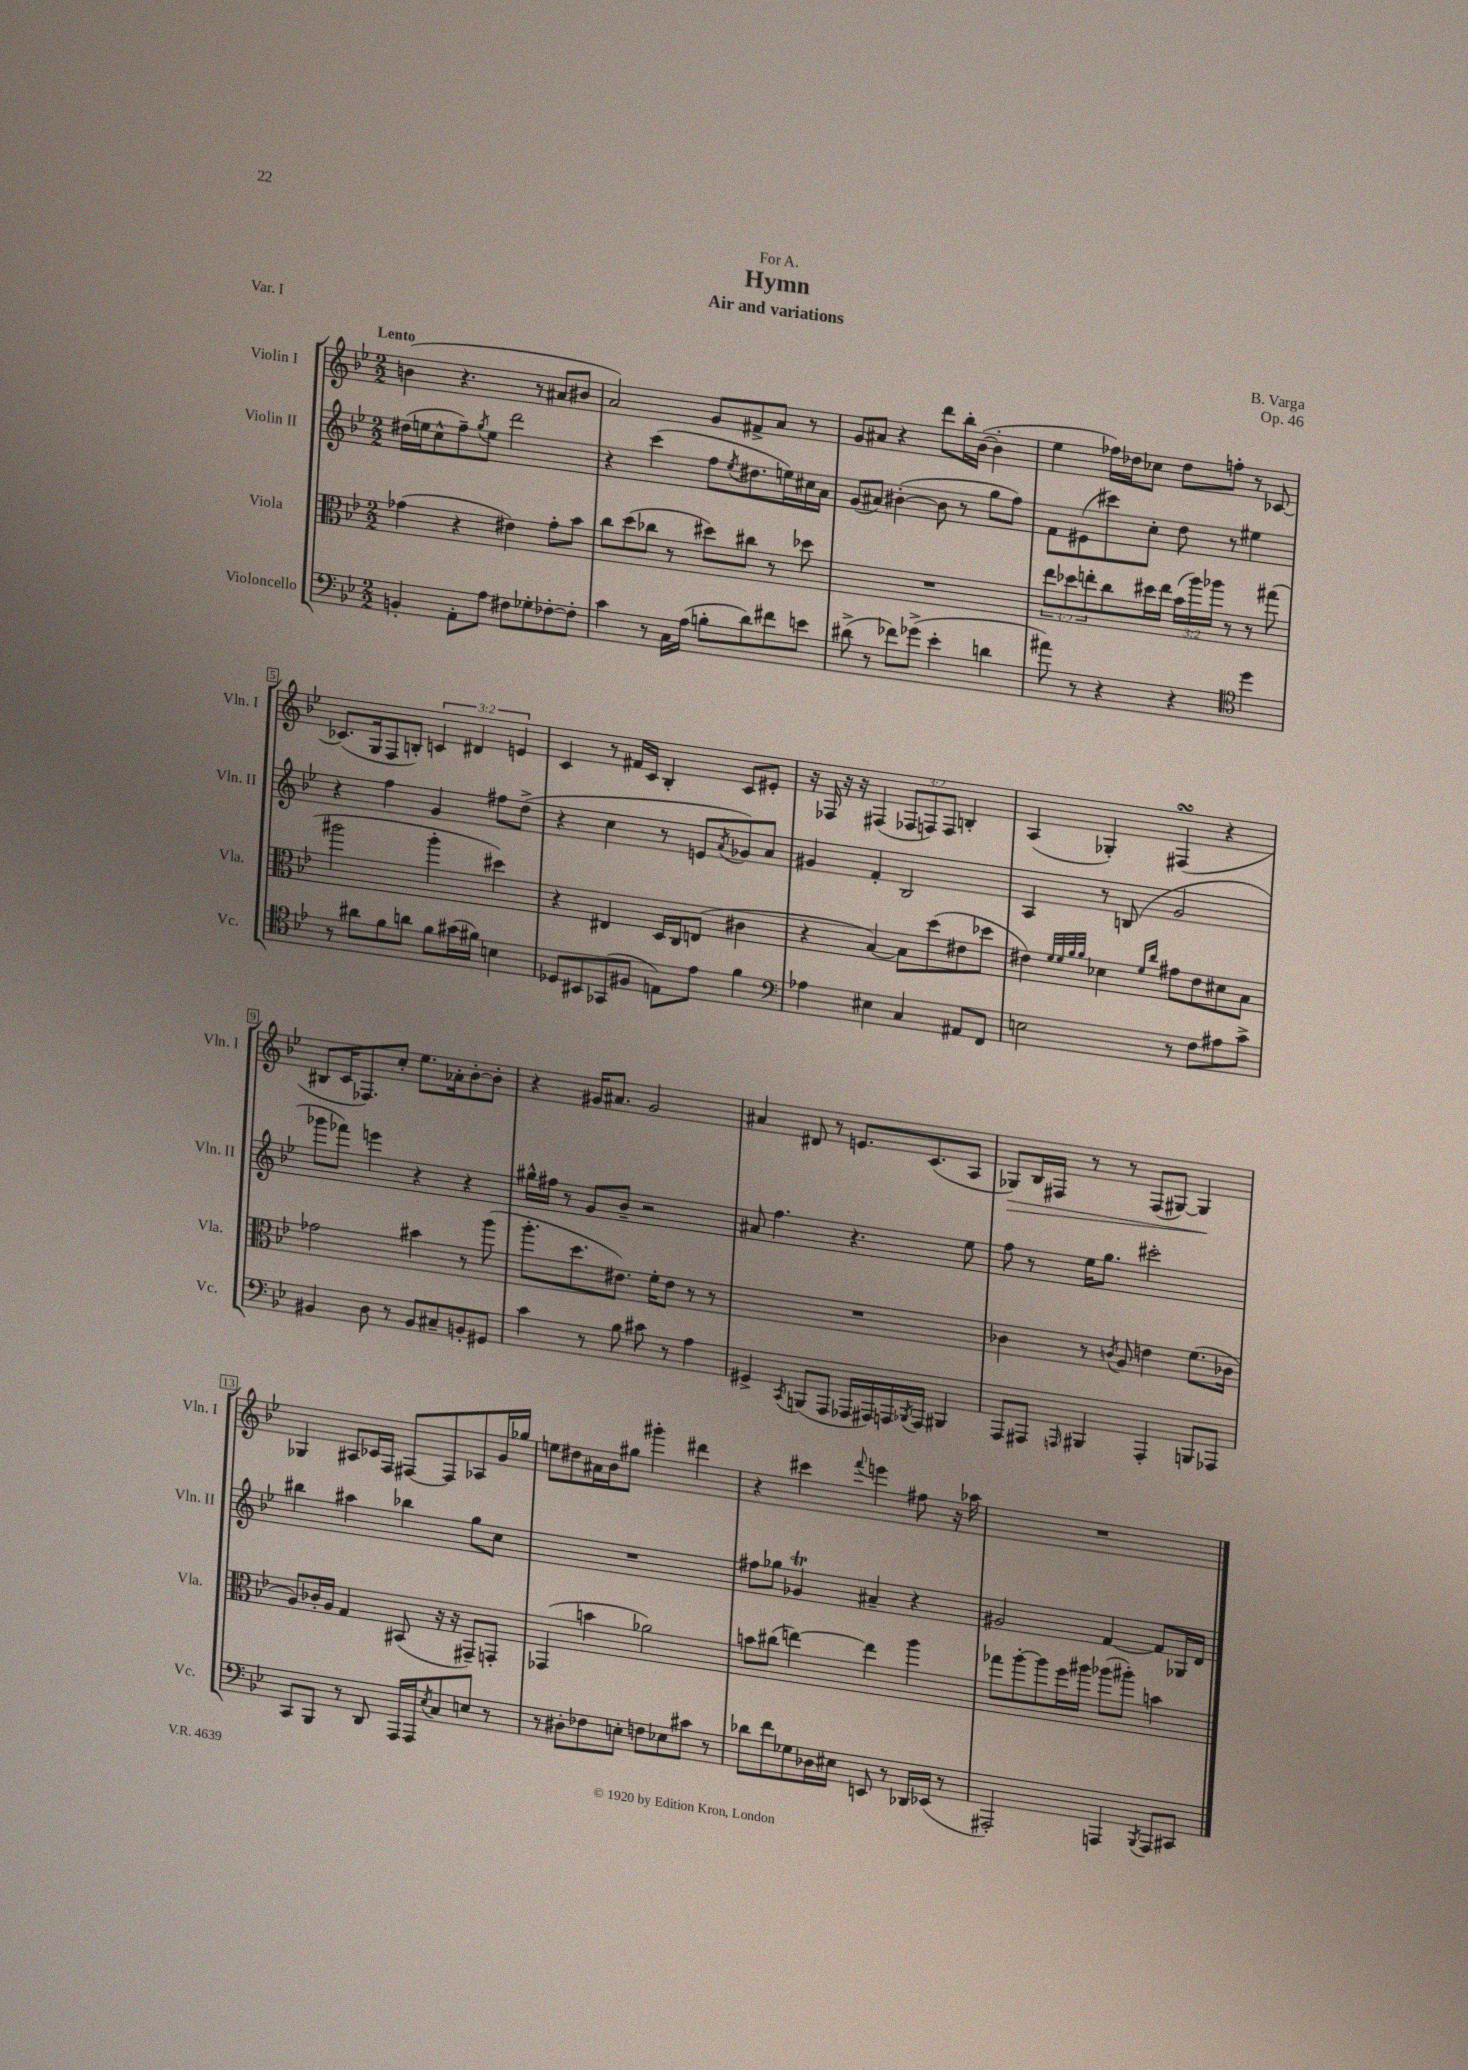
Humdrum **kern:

**kern	**kern	**kern	**kern
*staff4	*staff3	*staff2	*staff1
*clefF4	*clefC3	*clefG2	*clefG2
*k[b-e-]	*k[b-e-]	*k[b-e-]	*k[b-e-]
*M2/2	*M2/2	*M2/2	*M2/2
4BB'/	(4g-\	(16dd#\LL	(4b\
.	.	16ee\J	.
.	.	8cc^^\	.
8AA'\L	4r	8ff~\)	4.r
.	.	8qgg/	.
8A\J	.	8ee\J	.
8F#\L	4e#\)	2ddd\	.
8G-'\	.	.	8r
[8F-'\	8g-'\L	.	8a#/L
8F-'\]J	8b-\J	.	8b#/J
=	=	=	=
4c\	8cc\L	4r	2a/)
.	(8dd\	.	.
8r	8cc-\J	(4ccc\	.
16C\LL	8r	.	.
(16A\JJ	.	.	.
8B'\L	8dd#\L)	8ff\L	8g/L
.	.	8qee-/	.
8d\)	8cc#\J	8.dd#\	8f#^/
8f#\	8r	.	8a/J
.	.	16ee\L)	.
8e\J	8dd-\	16cc#\	8r
.	.	16a\JJ	.
=	=	=	=
(8d#^\	1r	(8g/L	8g/L
8r	.	8a#/J)	8a#/J
8f-\L)	.	([4b#'\	4r
(8g-^\J	.	.	.
4e-'\	.	8b#\]	8ddd\L
.	.	8r	16bb-'\L
.	.	.	([16b-\JJ
4d\	.	8gg\L	4b-'\]
.	.	8ff\J)	.
=	=	=	=
8a#\)	12ee-\L	8f\L	4ee-\
.	12dd-\	.	.
8r	.	(8e#\	.
.	12ee'\	.	.
4r	8cc\	8ccc#\)	16ff-\LL)
.	.	.	16dd-\J
.	16dd#\L	8cc'\J	8cc-\J
.	16ee\JJ	.	.
4r	(24b-\LL	8dd\	8dd-\L
.	24aa\)	.	.
.	24aa-\JJ	.	.
.	8r	8r	8ff'\J
*clefC4	*	*	*
4dd\	8r	4ee#\	8r
.	(8gg#\	.	[8c-/
=	=	=	=
8r	2aa#\	4r	(8.c-/]L
8a#\L	.	.	.
.	.	.	16G/k
8f\	.	4ff\	8F/
8a\J	.	.	8B'/J)
8f\L	4aa#'\	4g/	6c/
(16g#\L	.	.	.
.	.	.	6d#/
16f#\JJ)	.	.	.
4B\	4dd#\)	8ff#\L	.
.	.	.	6e/
.	.	(8dd^\J	.
=	=	=	=
8D-/L	4r	4r	4c/
8BB#/	.	.	.
(8GG-/	4E#/	4cc\	8r
8F#/J	.	.	16f#/LL
.	.	.	16c/JJ
8E\L)	16D/LL	8r	4B-'/
.	16C/J	.	.
8e-\J	(8E/J	8e/L	.
.	.	8qa/	.
4f\	4c#\	8g-/)	8c/L
.	.	8a/J	8e#'/J
=	=	=	=
*clefF4	*	*	*
4A-\	4r	4g#/	16r
.	.	.	16F-/
.	.	.	16r
.	.	.	16r
4E#\	[4B-/)	4f'/	(4F#/
4C/	8B-\]L	2B-/	12F-/L
.	.	.	12F/)
.	(8dd\	.	.
.	.	.	12F/J
8AA#/L	8e#\	.	4B'/
8FF/J	8dd-\J	.	.
=	=	=	=
2E\	4e#\)	4A/	(4A/
.	32qqf/LLL	.	.
.	32qqf/	.	.
.	32qqa/	.	.
.	32qqa/JJJ	.	.
.	4d-\	8r	4G-'/)
.	.	(8B/	.
.	16qqf/LL	.	.
.	16qqcc/JJ	.	.
8r	8g#\L	2g/	(4F#/
8F\L	8e#\	.	.
8A#\	8d#\	.	4r
8c^\J	8B-\J	.	.
=	=	=	=
4BB#/	2g-\	8ggg-\L	8B#/L
.	.	8fff-\J)	16c/K
.	.	.	8.F-/)
8D\	.	4eee\	.
8r	.	.	8cc'/J
8BB#/L	4b#\	4r	8.ee-\L
8C#~/	.	.	.
.	.	.	16a-'\k
8BB'/	8r	4r	[8b-'\
8GG#/J	(8aa\	.	8b-'\]J
=	=	=	=
4c\	8.aa'\L	16gg#^^\LL	4r
.	.	16ff#\JJ	.
.	.	8r	.
.	8.dd\	.	.
8r	.	8g/L	16g#/LK
.	.	.	8.a#/J
8B-\	8.e#\J)	8b-~/J	.
8c#\	.	2r	2g#/
.	16f'\LK	.	.
8r	8e#\J	.	.
4A\	8r	.	.
.	8r	.	.
=	=	=	=
4GG#^/	1r	8a#/	4a#/
.	.	4.ff\	.
8qCC/	.	.	.
(8BBB/L	.	.	8d#/
8AAA/J	.	.	8r
16AAA-/LL	.	4.r	8.e/L
16AAA#/)	.	.	.
16AAA/	.	.	.
8qBBB-/	.	.	.
16AAA/JJ	.	.	(8.c/
4BBB#/	.	.	.
.	.	8ee-\	8A/J
=	=	=	=
8AAA/L	4c-\	8ff\	8G-/L)
8AAA#/J	.	8r	16B-/L
.	.	.	16F#/JJ
16qqAAA/	.	.	.
4BBB#/	8r	16ee-\LK	8r
.	.	8.gg\J	.
.	8qc/	.	.
.	8A/	.	8r
4AAA'/	4e\	2ccc#'\	(8F#/L
.	.	.	[8G#/J)
8BBB/L	(8.f\L	.	4G#/]
8AAA-/J	.	.	.
.	16c-\Jk	.	.
=	=	=	=
8CC/L	8A/L)	4bb#\	4G-/
8BBB-/J	16c-'/L	.	.
.	16A/JJ	.	.
8r	4G/	4aa#\	8A#/L
8DD/	.	.	16c-/L
.	.	.	16F/JJ
16AAA/LL	(8BB#/	4bb-\	[8F#/L
16AAA/J	.	.	.
8qE-/	.	.	.
8C/	16r	.	8F#/]
.	16r	.	.
8E/J	8GG#~/L)	8gg\L	8A-/
8r	8GG'/J	8cc\J	16g/L
.	.	.	16gg-/JJ
=	=	=	=
8r	(4GG-/	1r	8ee\L
8D#'\L	.	.	8dd#\
8F-\	4b\	.	16a#\L
.	.	.	16b-\J
8E'\J	.	.	8gg#\J
8F\L	2a-\)	.	4ggg#'\
8E-\	.	.	.
8c#\J	.	.	4ddd#\
8r	.	.	.
=	=	=	=
8d-\L	8b\L	8ff#\L	4r
8f\	(8cc#\J	8gg-\J	.
8G-\	[4ee\)	4g-/	4ccc#\
16D-\L	.	.	.
16E#\JJ	.	.	.
.	.	.	8qqfff/
8EE/	4ee\]	4a#~/	4eee\
8r	.	.	.
16DD-/LL	4aa\	4r	8ff#\
(16EE-/JJ	.	.	.
8r	.	.	16r
.	.	.	16aa-\
=	=	=	=
2AAA#'/)	8gg-\L	2g#/	1r
.	[8aa'\	.	.
.	8aa\]	.	.
.	16ff\L	.	.
.	16aa#\JJ	.	.
4AAA/	(8aa-\L	[4f/	.
.	8aa#'\J)	.	.
8qBBB-/	.	.	.
8AAA/L	4b\	8f/]L	.
8CC#/J	.	16G-/L	.
.	.	16d/JJ	.
==	==	==	==
*-	*-	*-	*-
